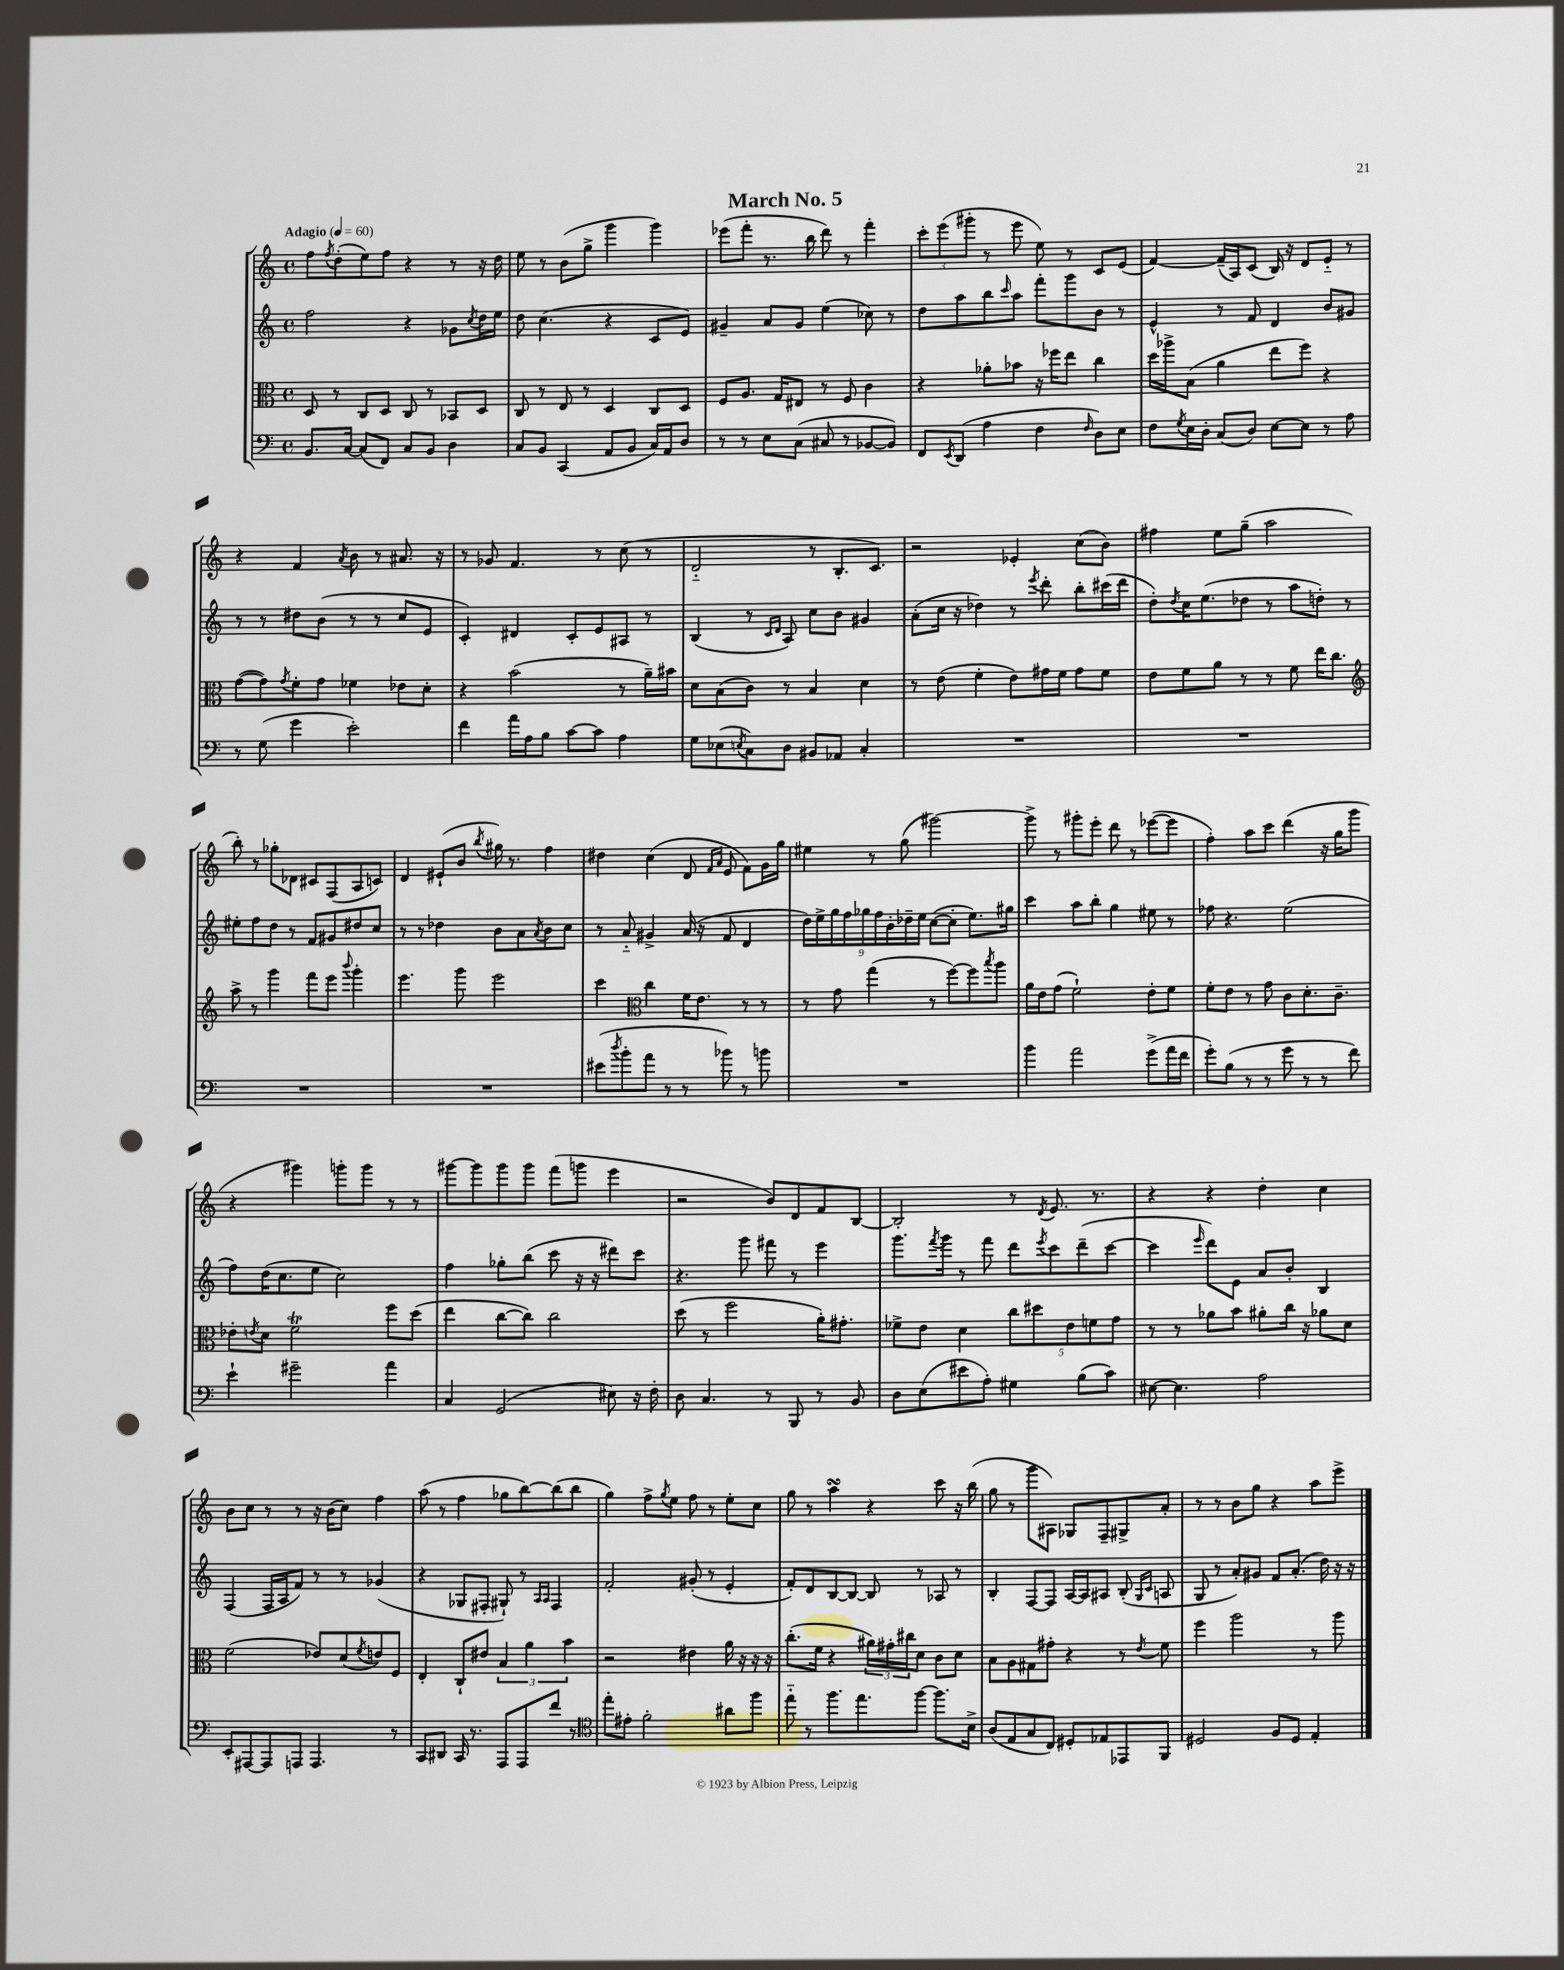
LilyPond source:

\header { title = "March No. 5" }
<<
\new StaffGroup <<
\new Staff = "s0" {
    \clef treble \key c \major \defaultTimeSignature \time 4/4 \tempo "Adagio" 4 = 60
    f''8 \acciaccatura { f''8 } d''8-.( e''8) f''8 r4 r8 r16 d''16 |
    e''8 r8 b'8( g''8-> g'''4 g'''4) |
    ees'''8( f'''8-. r8. b''16 d'''8) r8 f'''4-. |
    \tuplet 3/2 { c'''8-. e'''8( gis'''8-. } r8 e'''8 e''8) r8 c'8 e'8( |
    f'4~) f'16--( a16) c'8( b16) r16 d'8 e'8-_ r8 |
    r4 f'4 \acciaccatura { a'8 } b'8 r8 ais'8. r16 |
    r8 ges'8 f'4. r8 c''8( r8 |
    d'2-_ r8 b8.-. c'8.) |
    r2 ees'4-. c''8( b'8) |
    fis''4 e''8 g''8--( a''2 |
    b''8-.) r8 ges''8-. des'8 cis'8 f8( a8 c'8) |
    d'4 eis'8-!( b'8 \acciaccatura { b''8 } gis''16) r8. f''4 |
    dis''4 c''4( d'8 \grace { f'16 a'16 } e'8 f'8) g'16 g''16 |
    eis''4 r8 g''8( gis'''2~) |
    gis'''8-> r8 gis'''8-. e'''8-. d'''8 r8 ees'''8~( ees'''8 |
    f''4-.) a''8 c'''8 d'''4( r16 g''16 g'''8 |
    r4 gis'''4) g'''8-. g'''8 r8 r8 |
    gis'''8~ gis'''8 gis'''8 gis'''8 f'''8( g'''8 e'''4 |
    r2 b'8) d'8 f'8 b8~ |
    b2-. r8 \acciaccatura { d'8 } e'8. r8. |
    r4 r4 d''4-. c''4 |
    b'8 c''8 r8 r8 r16 b'16( c''8) f''4 |
    a''8( r8 f''4 ges''8 b''8~) b''8( b''8 |
    g''4) f''8-> \acciaccatura { g''8 } e''8 f''8 r8 e''8-. c''8 |
    g''8 r8 a''4\turn r4 c'''8 r16 b''16( |
    g''8 r8 g'''8 ais8) ges8 f8-- gis8-> a'8-. |
    r8 r8 b'8 g''8 r4 a''8 e'''8-> \bar "|." |
}
\new Staff = "s1" {
    \clef treble \key c \major \defaultTimeSignature \time 4/4
    f''2 r4 ges'8 \acciaccatura { c''8 } d''16 e''16 |
    d''8 c''4.( r4 c'8 e'8) |
    gis'4-- a'8 gis'8 e''4( ces''8) r8 |
    d''8 a''8 b''8 \grace { c'''16 } a''8 f'''8-. g'''8 b'8 r8 |
    e'4-^ r8 f'8 d'4 b'8 gis'8 |
    r8 r8 dis''8 b'8( r8 r8 c''8 e'8 |
    c'4-.) dis'4 c'8-. e'8 ais8 r8 |
    b4( r8 \grace { c'16 d'16 } a8) c''8 b'8 gis'4 |
    a'8-.( c''16 r16 des''4) r8 \acciaccatura { e'''8 } d'''8-. b''8-. cis'''16( d'''16 |
    d''8-.) \acciaccatura { d''8 } c''16 e''8.( des''8 r8 a''8 d''8-.) r8 |
    eis''8-. f''8 d''8 r8 f'8 gis'8 dis''8 c''8 |
    r8 r8 des''4 b'8 a'8 \acciaccatura { a'8 } b'8 c''8 |
    r8 a'8-_ gis'4-> a'16( r16 f'8 d'4 |
    \tuplet 9/8 { d''16) e''16-> g''16 f''16 ges''16 f''16 b'16-. des''16-- e''16 } c''8~( c''8-. e''8.) gis''16 |
    c'''4 a''8 b''8-. g''4 eis''8 r8 |
    fes''8 r4. e''2( |
    f''8) d''16( c''8. e''8 c''2) |
    f''4 ges''8-. b''8( c'''8 r16 r16 dis'''8) c'''8 |
    r4. g'''8 fis'''8 r8 e'''4 |
    g'''8. \acciaccatura { f'''8 } g'''16 r8 f'''8 d'''8 \acciaccatura { e'''8 } c'''8 d'''8--( c'''8~ |
    c'''4 \grace { e'''16 } d'''8) e'8 a'8 b'8-. b4 |
    f4( f16 a16 f'8) r8 r8 ges'4( |
    r4 ges8 fis8-. gis8-!) r8 \grace { a16 a16 } fis4 |
    f'2-. gis'8-.( r8 e'4-. |
    f'8-.) d'8 b8~ b8~ b8 r8 aes8 r8 |
    b4-. f8~ f8 a16~ a16 ais8 b8-.( \grace { g16 c'16 } a8 |
    g8 r8 a'8-.) gis'8 f'8 a'8.-.( d''16) r16 r16 \bar "|." |
}
\new Staff = "s2" {
    \clef alto \key c \major \defaultTimeSignature \time 4/4
    d8 r8 c8 d8 c8 r8 bes,8 d8 |
    c8 r8 e8 r8 d4 c8 d8 |
    f8 a8. g16 eis8 r8 f8 c'4 |
    r4 aes'8-. bes'8 r16 fes''16 e''8 c''4 |
    d''16 aes''16-> b8( a'4 e''8 f''8) r4 |
    g'8~( g'8) \acciaccatura { g'8 } f'8-. g'8 fes'4 ees'8 d'8-. |
    r4 b'2( r8 a'16--) bis'16 |
    d'8 b8( c'8) r8 b4 d'4 |
    r8 e'8( f'4-. e'8) gis'16 f'16 gis'8 f'8 |
    e'8 f'8 a'8 r8 r8 f'8 e''16 c''8. |
    \clef treble a''8-> r8 g'''4 f'''8 e'''8 \appoggiatura { b'''8 } g'''4-. |
    e'''4. g'''8 e'''2 |
    c'''4 \clef alto c''4 f'16 e'8. r8 r8 |
    r8 g'8 g''4( r8 f''8~) f''8 \acciaccatura { b''8 } a''8 |
    a'16 e'16 g'8( f'2-!) e'8-. f'8 |
    f'8-. e'8 r8 g'8 c'8 d'8.-. c'8.-- |
    ees'8-. \acciaccatura { e'8 } d'8 f'2\trill f''8 d''8( |
    e''4 c''8~ c''8) c''2 |
    d''8( r8 f''2 a'16-.) gis'8.-. |
    fes'8-> e'8 d'4 \tuplet 5/4 { c''8 dis''8 e'8 f'8 g'8 } |
    r8 r8 aes'8 b'8 ais'8-. c''16 r16 aes'8 d'8 |
    f'2( ees'8) d'8( \acciaccatura { f'8 } e'8) f8 |
    e4-. c8-! eis'8 \tuplet 3/2 { b4 a'4 b'4 } |
    r2 eis'4 a'16 r16 r16 r16 |
    c''8.-.( f'16 r4 \tuplet 3/2 { ais'16) gis'16-. cis''16 } d'8 c'8 d'8 |
    b8 a8 gis8 gis'8-. r4 r8 \acciaccatura { e'8 } f'8 |
    f''4 a''2 r8 a''8 \bar "|." |
}
\new Staff = "s3" {
    \clef bass \key c \major \defaultTimeSignature \time 4/4
    b,8. c16~ c8( f,8) c8 b,8 d4 |
    c8 b,8 c,4( a,8 b,8 c16) a,16 d8 |
    r8 r8 e8 c8( cis8 r8 bes,8~ bes,8) |
    f,8 \acciaccatura { e,8 } d,8( a4 f4 \grace { f16 } d8) e8 |
    f8 \acciaccatura { g8 } e16 d16-. c8( d8) e8~ e8 r8 a8 |
    r8 g8( g'4 e'2-.) |
    f'4 a'16 a16 b8 c'8~ c'8 a4 |
    g8 ees8( \acciaccatura { e8 } c8) d8 bis,8 aes,8 c4-. |
    R1 |
    R1 |
    R1 |
    R1 |
    eis'8( \acciaccatura { d''8 } b'8-. a'8 r8 r8 bes'8) r8 b'8 |
    R1 |
    b'4 a'2 g'8->( a'16 f'16 |
    g'8-.) b8( r8 r8 g'8 r8 r8 f'8) |
    e'4-! gis'2-- a'4 |
    c4 g,2( eis8) r16 f16-. |
    d8 c4. r8 b,,8 r8 b,8 |
    d8 e8( eis'8 a8-.) gis4 b8( c'8) |
    eis8~ eis4. a2 |
    e,8-. ais,,8~ ais,,8 a,,8 a,,4. r8 |
    c,8 dis,8 c,16 r8. a,,8 a,,8 f'8 r8 |
    \clef tenor e''8-. eis'8-. f'2-. ais'8 f''8 |
    e''8-_ r8 f''8. e''8. f''8~ f''8. b16-> |
    a8( e8 g8 c8) dis8-. ees8 ees,8 f,8 |
    dis2 f8 dis8 e4-. \bar "|." |
}
>>
>>
\layout { \context { \Score \remove "Bar_number_engraver" } }
